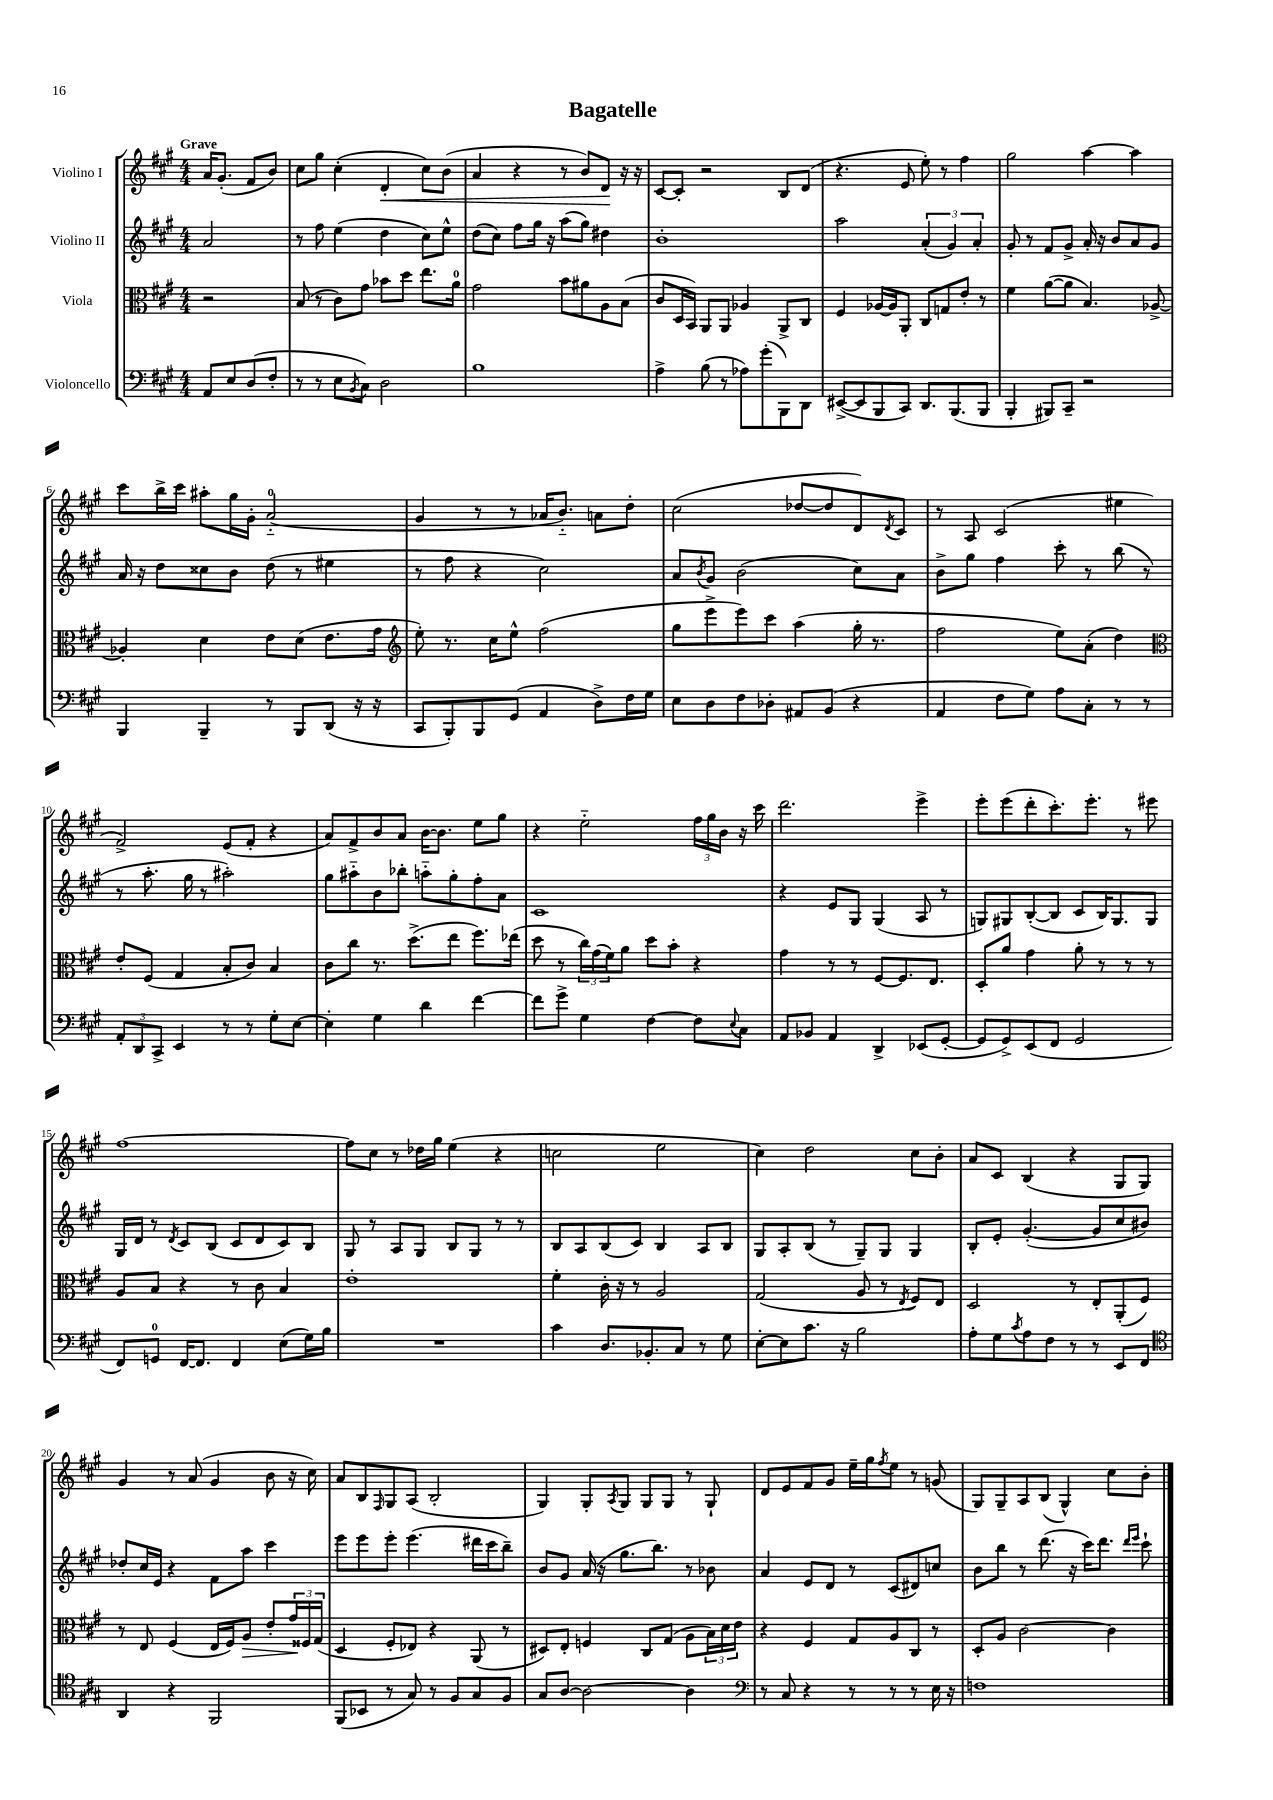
\header { title = "Bagatelle" }
<<
\new StaffGroup <<
\new Staff = "s0" \with { instrumentName = "Violino I" } {
    \clef treble \key a \major \numericTimeSignature \time 4/4 \partial 2 \tempo "Grave"
    a'16 gis'8.-.( fis'8 b'8) |
    cis''8 gis''8 cis''4-.( d'4-.\< cis''8) b'8( |
    a'4 r4 r8 b'8) d'8\! r16 r16 |
    cis'8~ cis'8-. r2 b8 d'8( |
    r4. e'8 e''8-.) r8 fis''4 |
    gis''2 a''4~ a''4 |
    cis'''8 b''16-> cis'''16 ais''8-. gis''16 gis'16-. a'2-0-_( |
    gis'4 r8 r8 aes'16 b'8.-_) a'8 d''8-. |
    cis''2( des''8~ des''8 d'8) \acciaccatura { d'8 } cis'8 |
    r8 a8 cis'2( eis''4 |
    fis'2->) e'8( fis'8-. r4 |
    a'8) fis'8-> b'8 a'8 b'16~ b'8. e''8 gis''8 |
    r4 e''2-_ \tuplet 3/2 { fis''16 gis''16 b'16 } r16 cis'''16 |
    d'''2. e'''4-> |
    e'''8-. e'''8( d'''8-. cis'''8.-.) e'''8.-. r8 eis'''8 |
    fis''1~ |
    fis''8 cis''8 r8 des''16 gis''16 e''4( r4 |
    c''2 e''2 |
    cis''4) d''2 cis''8 b'8-. |
    a'8 cis'8 b4( r4 gis8 gis8) |
    gis'4 r8 a'8( gis'4 b'8 r16 cis''16) |
    a'8 b8 \grace { fis16 } gis8 a8( b2-. |
    gis4) gis8-. \acciaccatura { a8 } gis8 gis8 gis8 r8 gis8-! |
    d'8 e'8 fis'8 gis'8 e''16-- gis''16 \acciaccatura { fis''8 } e''8 r8 g'8( |
    gis8) gis8-- a8 b8( gis4-^) cis''8 b'8-. \bar "|." |
}
\new Staff = "s1" \with { instrumentName = "Violino II" } {
    \clef treble \key a \major \numericTimeSignature \time 4/4 \partial 2
    a'2 |
    r8 fis''8 e''4( d''4 cis''8) e''8-^ |
    d''8( cis''8) fis''8 gis''16 r16 a''8( gis''8) dis''4 |
    b'1-. |
    a''2 \tuplet 3/2 { a'4-.( gis'4) a'4-. } |
    gis'8-. r8 fis'8 gis'8-> a'16-. r16 b'8 a'8 gis'8 |
    a'16 r16 d''8 cisis''8 b'8 d''8( r8 eis''4 |
    r8 fis''8 r4 cis''2) |
    a'8 \acciaccatura { b'8 } gis'8 b'2( cis''8) a'8 |
    b'8-> gis''8 fis''4 cis'''8-. r8 b''8( r8 |
    r8 a''8.-. gis''16 r8 ais''2-.) |
    gis''8 ais''8-_ b'8 bes''8-. a''8-_ gis''8-. fis''8-. a'8 |
    cis'1 |
    r4 e'8 gis8 gis4( a8 r8 |
    g8) gis8 b8~-.( b8 cis'8 b16) gis8. gis8 |
    gis16 d'16 r8 \acciaccatura { d'8 } cis'8 b8( cis'8 d'8 cis'8) b8 |
    gis8 r8 a8 gis8 b8 gis8 r8 r8 |
    b8 a8 b8( cis'8) b4 a8 b8 |
    gis8 a8-. b8( r8 gis8--) gis8 gis4 |
    b8-. e'8-. gis'4.~-.( gis'8 cis''8 bis'8) |
    des''8-. cis''16 e'16 r4 fis'8 a''8 cis'''4 |
    e'''8 e'''8 e'''8-. e'''4.( dis'''16 cis'''16 b''8--) |
    b'8 gis'8 a'16( r16 gis''8. b''8.) r8 bes'8 |
    a'4 e'8 d'8 r8 cis'8( dis'8) c''8 |
    b'8 b''8 r8 d'''8.( r16 cis'''16) d'''8. \grace { d'''16 e'''16 } cis'''8-! \bar "|." |
}
\new Staff = "s2" \with { instrumentName = "Viola" } {
    \clef alto \key a \major \numericTimeSignature \time 4/4 \partial 2
    r2 |
    b8( r8 cis'8) gis'8 bes'8 d''8 e''8. a'16-0 |
    gis'2 b'8 ais'8 a8 b8( |
    cis'8 d16 b,16) a,8 a,8 aes4 a,8-> cis8 |
    fis4 aes16~ aes16 a,8-. cis8 g8 e'8-. r8 |
    fis'4 a'8~( a'8 b4.) aes8~-> |
    aes4-. d'4 e'8 d'8( e'8. gis'16 |
    \clef treble e''8-.) r8. cis''16 e''8-^ fis''2( |
    gis''8 e'''8-> e'''8) cis'''8 a''4( gis''16-. r8. |
    fis''2 e''8) a'8-.( d''4) |
    \clef alto e'8-. fis8( gis4 b8-. cis'8) b4 |
    cis'8 cis''8 r8. d''8.->( e''8 fis''8.) ees''16( |
    d''8 r8 \tuplet 3/2 { cis''16) gis'16( fis'16) } a'8 d''8 b'8-. r4 |
    gis'4 r8 r8 fis8~ fis8. e8. |
    d8-. a'8 gis'4 a'8-. r8 r8 r8 |
    a8 b8 r4 r8 cis'8 b4 |
    e'1-. |
    fis'4-. cis'16-. r16 r8 a2 |
    gis2( a8 r8 \acciaccatura { e8 } fis8) e8 |
    d2 r8 e8-. a,8-.( fis8) |
    r8 e8 fis4( e16 fis16) a8\> e'8-. \tuplet 3/2 { gis'16\! fisis16 gis16( } |
    d4 fis8-. ees8) r4 a,8( r8 |
    dis8) e8-. f4 cis8 gis8( a8 \tuplet 3/2 { b16) d'16 e'16 } |
    r4 fis4 gis8 a8 cis8 r8 |
    d8-. a8 cis'2~ cis'4 \bar "|." |
}
\new Staff = "s3" \with { instrumentName = "Violoncello" } {
    \clef bass \key a \major \numericTimeSignature \time 4/4 \partial 2
    a,8 e8 d8( fis8-. |
    r8 r8 e8 \acciaccatura { b,8 } cis8) d2 |
    b1 |
    a4-> b8( r8 aes8) gis'8-.( b,,8) d,8 |
    eis,8~->( eis,8 b,,8 cis,8) d,8. b,,8.( b,,8 |
    b,,4-. bis,,8) cis,8-- r2 |
    b,,4 b,,4-- r8 b,,8 d,8( r16 r16 |
    cis,8 b,,8-.) b,,8 gis,8( a,4 d8->) fis16 gis16 |
    e8 d8 fis8 des8-. ais,8 b,8( r4 |
    a,4 fis8 gis8) a8 cis8-. r8 r8 |
    \tuplet 3/2 { a,8-. d,8 cis,8-> } e,4 r8 r8 gis8-. e8~ |
    e4-. gis4 d'4 fis'4~ |
    fis'8 gis'8-> gis4 fis4~ fis8 \appoggiatura { e8 } cis8 |
    a,8 bes,8 a,4 d,4-> ees,8( gis,8~-. |
    gis,8 gis,8->) e,8( fis,8 gis,2 |
    fis,8) g,8-0 fis,16~ fis,8. fis,4 e8( gis16) b16 |
    R1 |
    cis'4 d8. bes,8.-. cis8 r8 gis8 |
    e8~-. e8 cis'8. r16 b2 |
    a8-. gis8 \acciaccatura { cis'8 } a8 fis8 r8 r8 e,8 fis,8 |
    \clef tenor a,4 r4 fis,2 |
    fis,8( bes,8 r8 gis8) r8 fis8 gis8 fis8 |
    gis8 a8~ a2~ a4 |
    \clef bass r8 cis8 r4 r8 r8 r8 e16 r16 |
    f1 \bar "|." |
}
>>
>>
